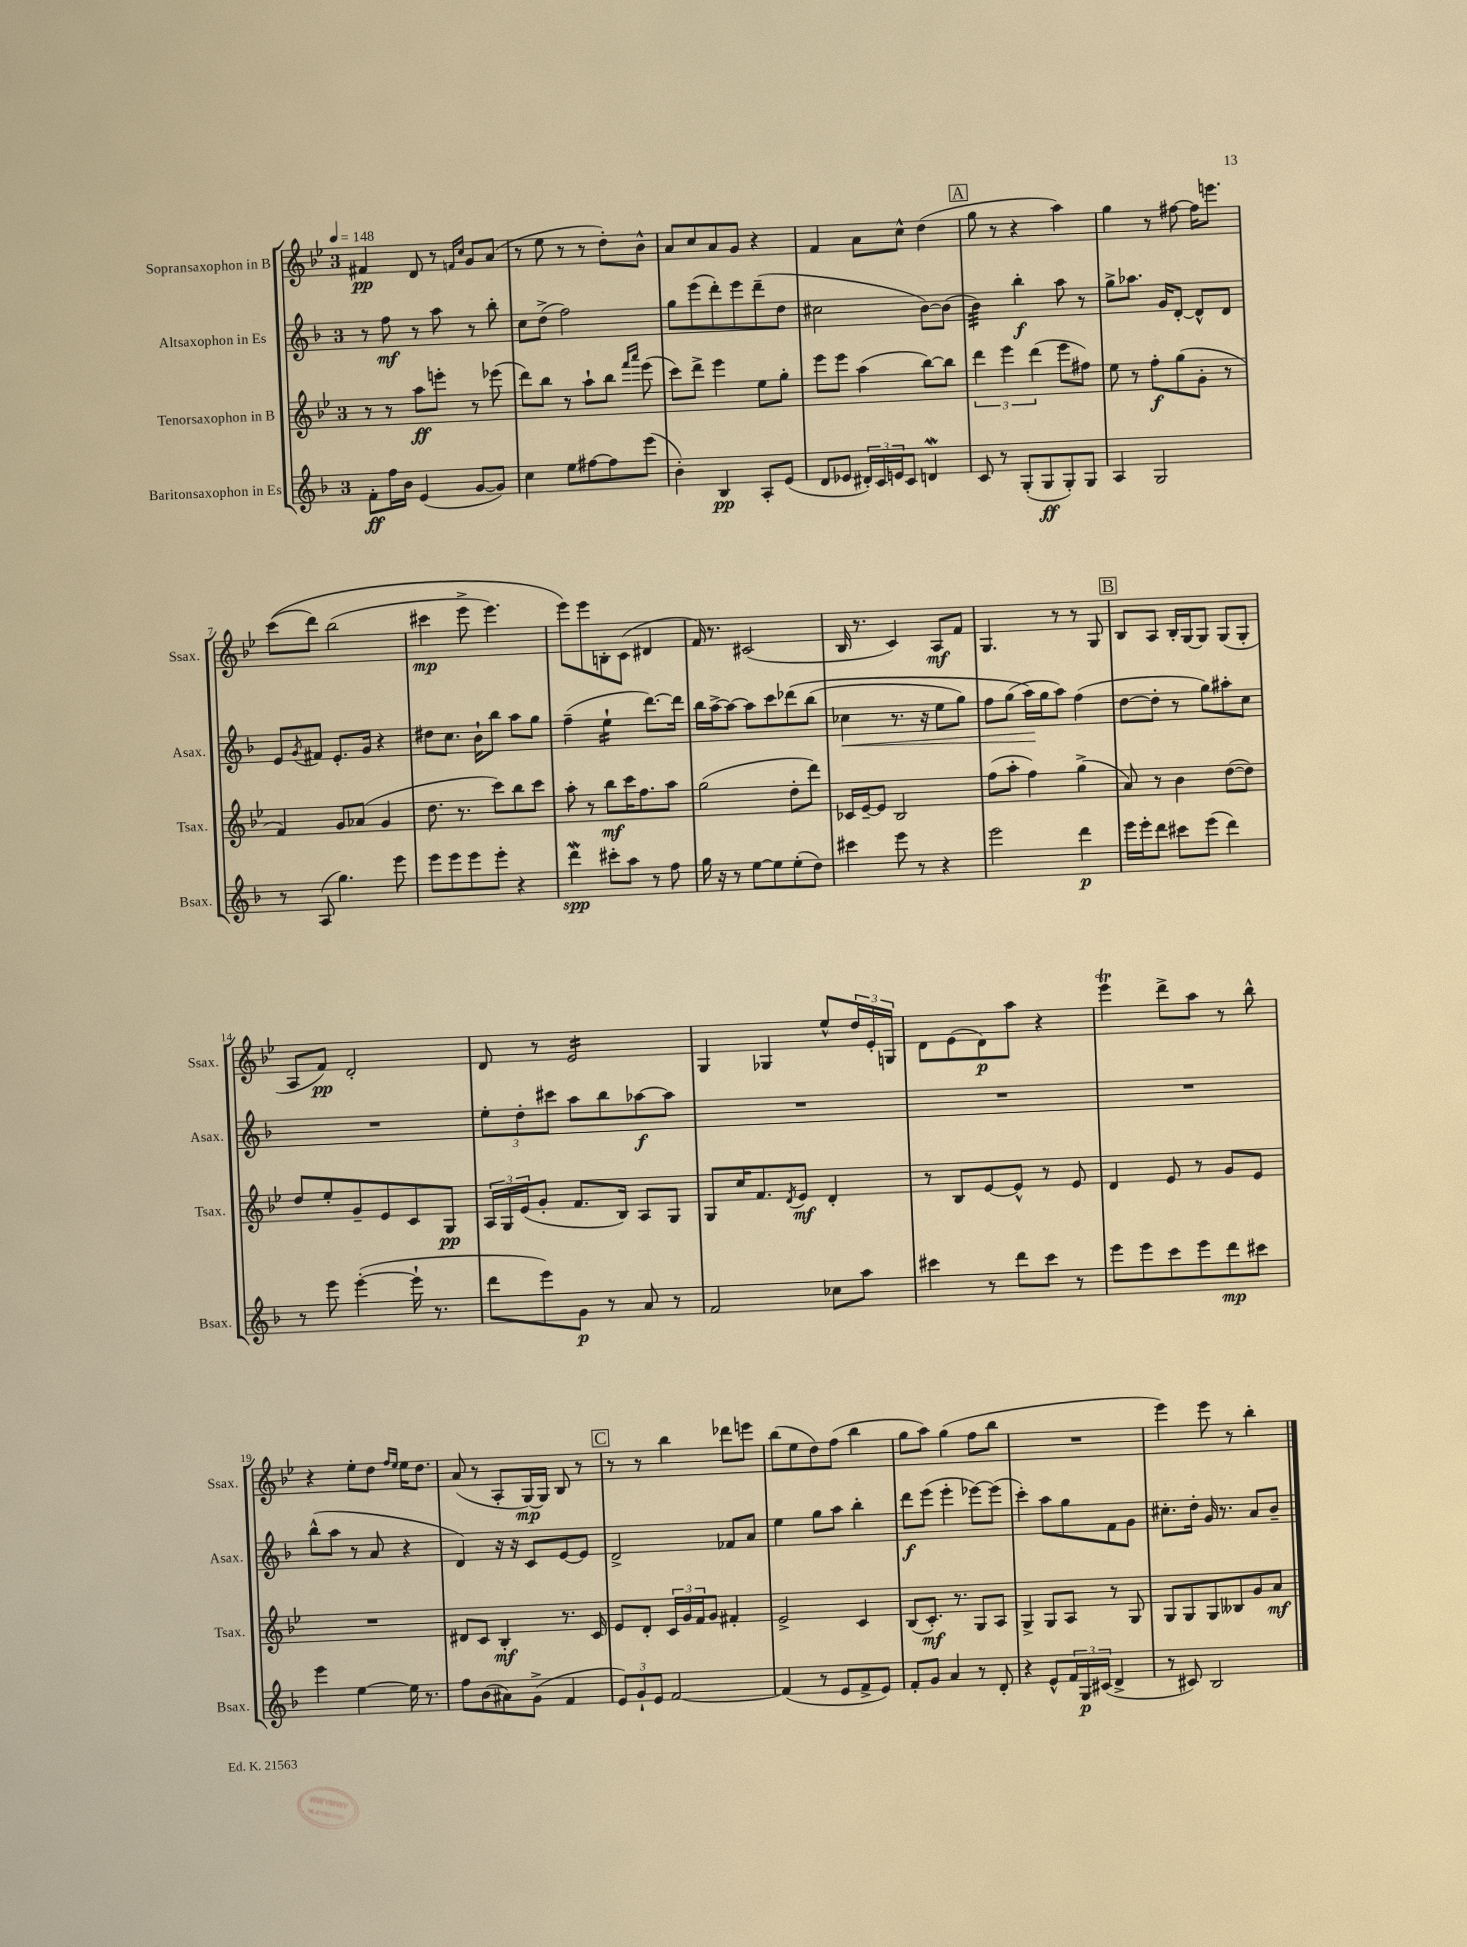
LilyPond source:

<<
\new StaffGroup <<
\new Staff = "s0" \with { instrumentName = "Sopransaxophon in B" shortInstrumentName = "Ssax." } {
    \clef treble \key bes \major \once \override Staff.TimeSignature.style = #'single-digit \time 3/4 \tempo 4 = 148
    fis'4\pp d'8 r8 \grace { f'16 c''16 } g'8 a'8( |
    r8 ees''8 r8 r8 d''8-.) bes'8-^ |
    a'8 c''8 a'8 g'8 r4 |
    f'4 a'8 c''8-^ d''4( |
    \mark \markup { \box "A" } g''8 r8 r4 a''4) |
    g''4 r8 fis''8~ fis''16 e'''8. |
    c'''8(\( d'''8) bes''2( |
    cis'''4\mp ees'''8-> ees'''4.) |
    ees'''8\) ees'''8 b8-. c'8( dis'4 |
    f'16) r8. cis'2( |
    bes16 r8. c'4) a8\mf f'8 |
    g4. r8 r8 g8 |
    \mark \markup { \box "B" } bes8 a8 bes16-. g16~ g8 g8( g8-. |
    a8 f'8\pp) d'2-. |
    d'8 r8 ees'2:16 |
    g4 ges4 ees''8-^ \tuplet 3/2 { d''16 ees'16-. g16 } |
    d'8 ees'8( d'8\p) a''8 r4 |
    ees'''4\trill d'''8-> a''8 r8 bes''8-^ |
    r4 ees''8-. d''8 \grace { f''16 ees''16 } ees''16 d''8. |
    a'8( r8 a8-. g16~\mp) g16 bes8 r8 |
    \mark \markup { \box "C" } r8 r8 bes''4 des'''8 e'''8 |
    bes''8( ees''8 d''8) f''8( bes''4 |
    g''8 a''8) g''4( f''8 bes''8 |
    R2. |
    ees'''4) ees'''8 r8 bes''4-. \bar "|." |
}
\new Staff = "s1" \with { instrumentName = "Altsaxophon in Es" shortInstrumentName = "Asax." } {
    \clef treble \key f \major \once \override Staff.TimeSignature.style = #'single-digit \time 3/4
    r8 f''8\mf r8 a''8 r8 bes''8-. |
    c''8 d''8->( f''2) |
    g''8 e'''8( d'''8-.) e'''8 d'''8--( d''8 |
    cis''2 bes'8~) bes'8( |
    \mark \markup { \box "A" } bes'4:32) bes''4-.\f a''8 r8 |
    g''8-> aes''8. g'16 d'8~-. d'8-^ d'8 |
    e'8 \acciaccatura { g'8 } fis'8 e'8.-. g'16 r4 |
    dis''8 c''8. bes'16-! bes''8 a''8 g''8 |
    f''4--( e''4:16-! d'''8.~) d'''16 |
    bes''16 a''16~-> a''8~ a''8 c'''8 des'''8\( bes''8( |
    ces''4\< r8. r16 e''8 g''8) |
    f''8 g''8( a''16\!\) g''16 a''8) f''4( |
    \mark \markup { \box "B" } d''8~ d''8-. r8 g''8) ais''8-. c''8 |
    R2. |
    \tuplet 3/2 { e''8-. d''8-. cis'''8 } a''8 bes''8 aes''8~\f aes''8 |
    R2. |
    R2. |
    R2. |
    bes''8-^( a''8 r8 a'8 r4 |
    d'4) r16 r16 c'8 e'8~ e'8 |
    \mark \markup { \box "C" } d'2-> fes'8 a'8 |
    e''4 g''8 a''8 bes''4-. |
    d'''8\f e'''8( e'''4-. ees'''8~) ees'''8( |
    c'''4-.) a''8 g''8 f'8 g'8 |
    cis''8.-. d''16-. g'16 r8. a'8 bes'8-- \bar "|." |
}
\new Staff = "s2" \with { instrumentName = "Tenorsaxophon in B" shortInstrumentName = "Tsax." } {
    \clef treble \key bes \major \once \override Staff.TimeSignature.style = #'single-digit \time 3/4
    r8 r8 a''8\ff e'''8-. r8 ees'''8( |
    d'''8) bes''8 r8 a''8-! bes''8 \grace { f'''16 a'''16 } ees'''8( |
    c'''8) d'''8-> ees'''4 ees''8 g''8-. |
    ees'''8 ees'''8 a''4( bes''8~) bes''8 |
    \mark \markup { \box "A" } \tuplet 3/2 { d'''4 ees'''4 d'''4( } ees'''8 fis''8) |
    ees''8 r8 f''8-.\f g''8( g'8-. r8 |
    f'4) g'8 aes'8( g'4 |
    d''8. r8. c'''8) bes''8 c'''8 |
    a''8-. r8 bes''8\mf c'''16 f''8. a''8 |
    g''2( d''8-. d'''8) |
    ces'16 ees'16~-- ees'8 bes2 |
    f''8( a''8-. f''4) g''4->( |
    \mark \markup { \box "B" } a'8) r8 bes'4 d''8~( d''8) |
    d''8 ees''8-. g'8-- ees'8 c'8 g8\pp |
    \tuplet 3/2 { a16 g16 ees'16( } g'8-. f'8. bes16) a8 g8 |
    g8 c''16 f'8. \acciaccatura { d'8 } ees'8\mf d'4-. |
    r8 bes8 ees'8~ ees'8-^ r8 ees'8 |
    d'4 ees'8 r8 g'8 ees'8 |
    R2. |
    dis'8 c'8 bes4-.\mf r8. c'16 |
    \mark \markup { \box "C" } ees'8 d'8-. \tuplet 3/2 { c'16 g'16 f'16 } g'8 fis'4-. |
    ees'2-> c'4 |
    bes8( c'8.-.\mf) r8. g8 a8 |
    g4-> g8 a8 r8 g8 |
    g8 g8 g8 beses8 g'8 a'8\mf \bar "|." |
}
\new Staff = "s3" \with { instrumentName = "Baritonsaxophon in Es" shortInstrumentName = "Bsax." } {
    \clef treble \key f \major \once \override Staff.TimeSignature.style = #'single-digit \time 3/4
    f'8-.\ff f''16 bes'16 e'4( g'8~ g'8) |
    c''4 e''8 fis''8~ fis''8 e'''8( |
    bes'4-.) bes4\pp a8-. e'8( |
    d'8 ees'8 \tuplet 3/2 { dis'16-.) c'16 e'16 } c'8 d'4\mordent |
    \mark \markup { \box "A" } c'8 r8 g8-.( g8\ff g8-.) g8 |
    a4 g2 |
    r8 a8( g''4.) e'''8 |
    e'''8 e'''8 e'''8 e'''8-. r4 |
    d'''4\mordent\spp cis'''8-. a''8 r8 f''8 |
    g''16 r16 r8 e''8~ e''8 e''8-.( d''8) |
    cis'''4 e'''8 r8 r4 |
    e'''2 d'''4\p |
    \mark \markup { \box "B" } e'''16 e'''16-. d'''8 cis'''8 e'''8( d'''4) |
    r8 e'''8 e'''4~-.( e'''16-! r8. |
    d'''8 e'''8) g'8\p r8 a'8 r8 |
    f'2 ces''8 a''8 |
    cis'''4 r8 d'''8 cis'''8 r8 |
    e'''8 e'''8 c'''8 e'''8 d'''8\mp cis'''8 |
    e'''4 e''4~ e''16 r8. |
    f''8 bes'8( ais'8) g'8->( f'4 |
    \mark \markup { \box "C" } \tuplet 3/2 { e'8) g'8-! e'8 } f'2~ |
    f'4( r8 e'8 f'8-> e'8) |
    f'8-. g'8 a'4 r8 d'8-. |
    r4 e'8-^ \tuplet 3/2 { f'16 g16\p cis'16( } d'4-> |
    r8 cis'8) bes2 \bar "|." |
}
>>
>>
